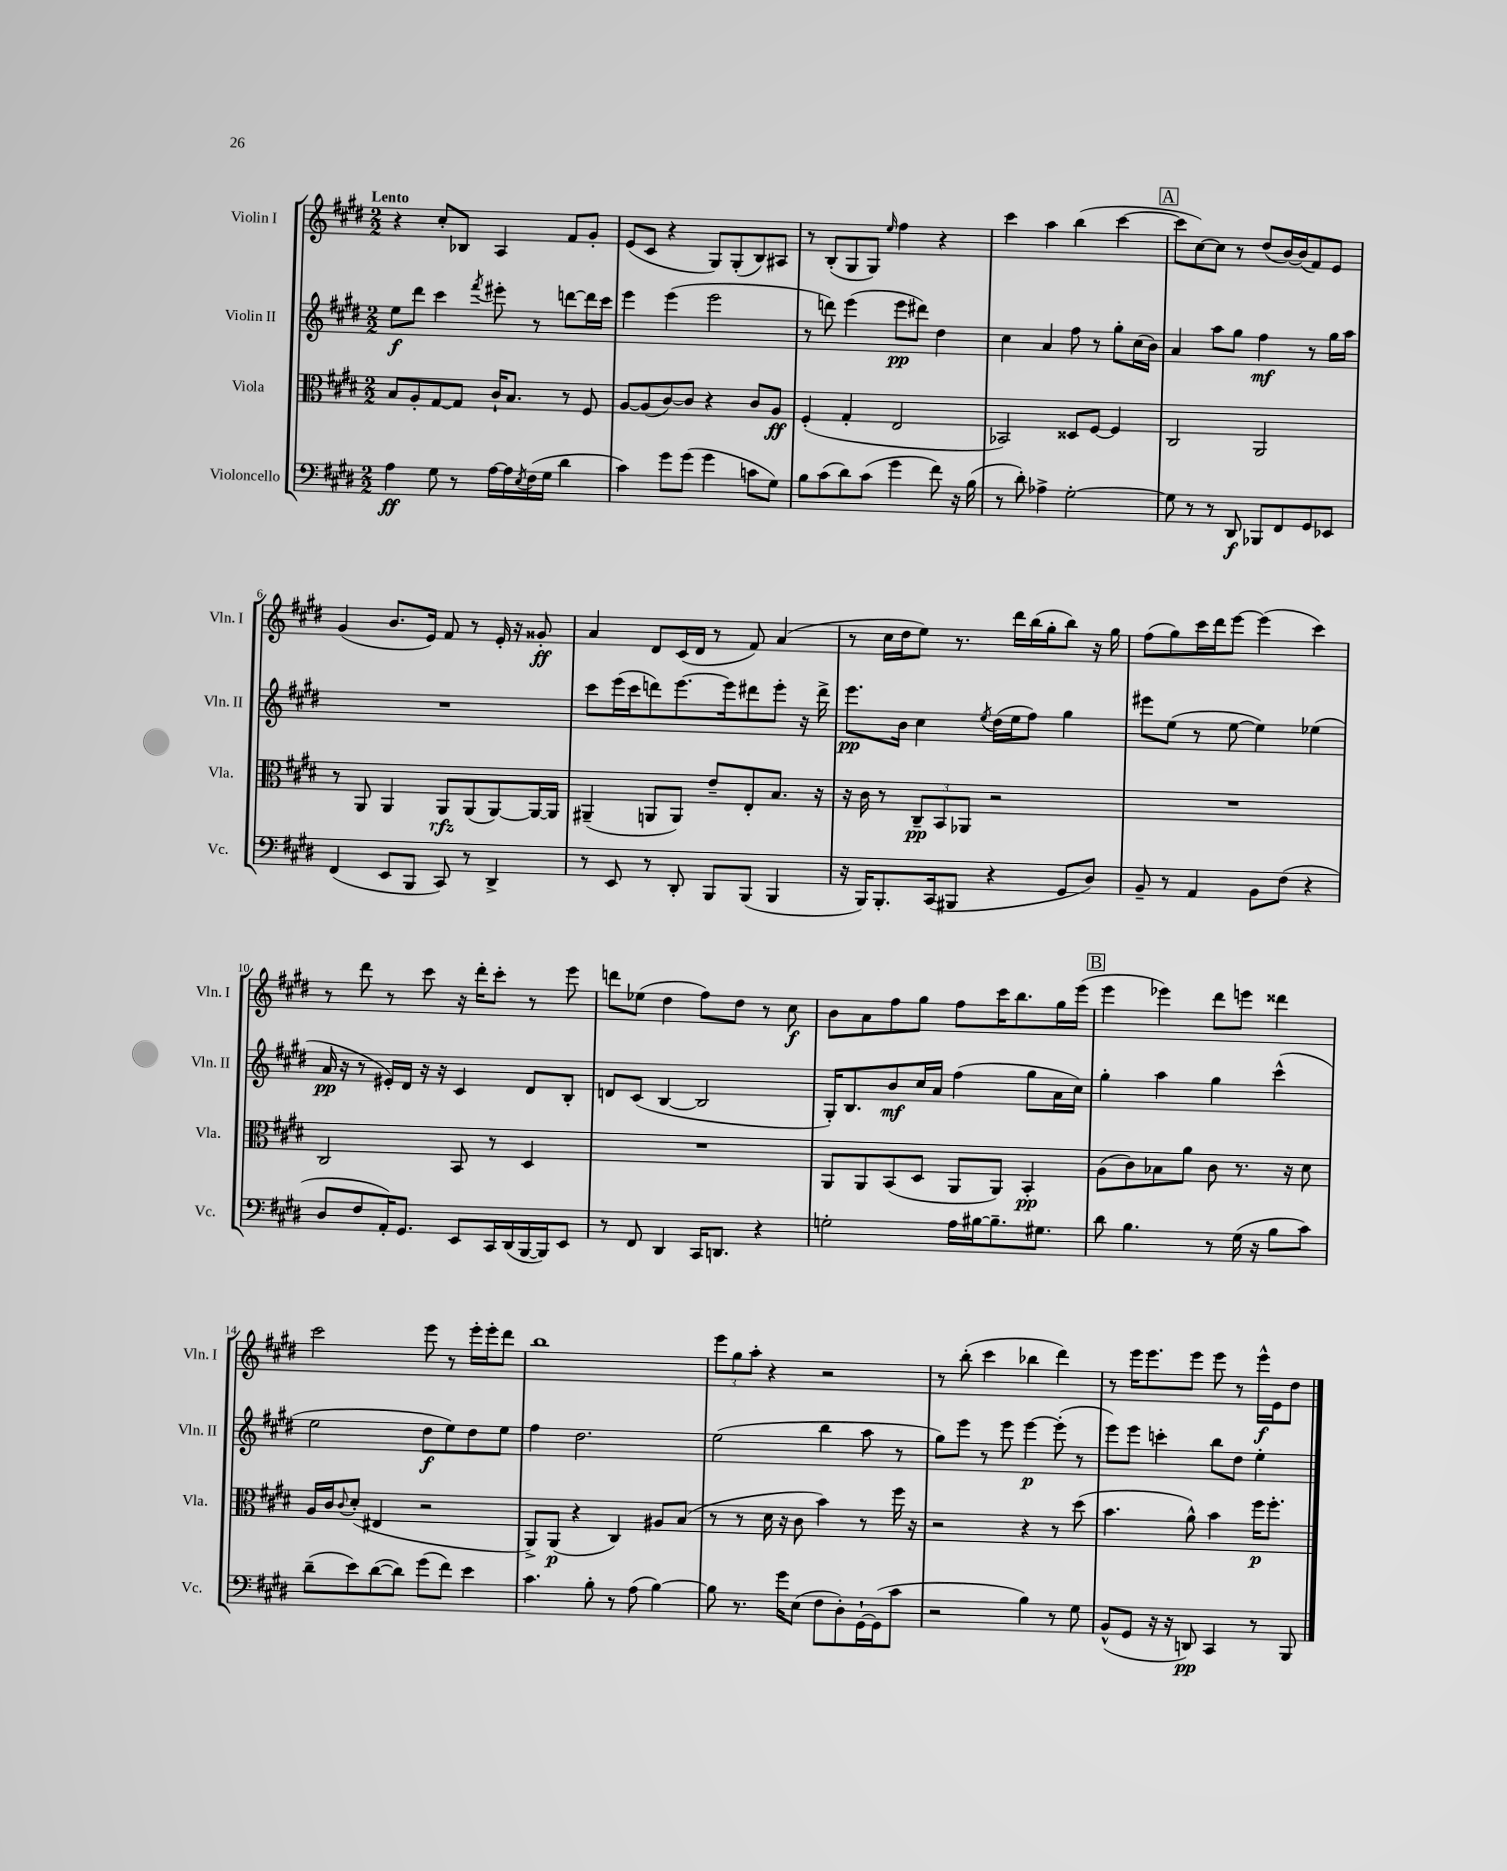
<<
\new StaffGroup <<
\new Staff = "s0" \with { instrumentName = "Violin I" shortInstrumentName = "Vln. I" } {
    \clef treble \key e \major \numericTimeSignature \time 2/2 \tempo "Lento"
    r4 cis''8-. bes8 a4 fis'8 gis'8-. |
    e'8( cis'8 r4 gis8) gis8-.( b8) ais8 |
    r8 b8-.( gis8 gis8) \grace { e''16 } fis''4 r4 |
    cis'''4 a''4 b''4( cis'''4~ |
    \mark \markup { \box "A" } cis'''8 cis''8~) cis''8 r8 dis''8( b'16~) b'16( fis'8) e'8 |
    gis'4( b'8. e'16) fis'8 r8 e'16-. r16 gisis'8-.\ff |
    a'4 dis'8 cis'16( dis'16 r8 fis'8) a'4( |
    r8 cis''16 dis''16 e''8) r8. dis'''16 b''16( gis''16-. b''8) r16 gis''16 |
    fis''8( gis''8) cis'''16 dis'''16 e'''8~ e'''4( cis'''4) |
    r8 dis'''8 r8 cis'''8 r16 dis'''16-. cis'''8-. r8 e'''8 |
    d'''8 ees''8( dis''4 fis''8) dis''8 r8 cis''8\f |
    b'8 a'8 fis''8 gis''8 fis''8 cis'''16 b''8. gis''16 e'''16( |
    \mark \markup { \box "B" } e'''4 ees'''4) dis'''8 e'''8 disis'''4 |
    cis'''2 e'''8 r8 e'''16-. e'''16-. dis'''8 |
    b''1 |
    \tuplet 3/2 { e'''8 gis''8 a''8-. } r4 r2 |
    r8 b''8-.( cis'''4 bes''4 dis'''4) |
    r8 e'''16 e'''8. e'''8 e'''8 r8 e'''16-^\f e'16 dis''8 \bar "|." |
}
\new Staff = "s1" \with { instrumentName = "Violin II" shortInstrumentName = "Vln. II" } {
    \clef treble \key e \major \numericTimeSignature \time 2/2
    e''8\f dis'''8 cis'''4 \acciaccatura { fis'''8 } eis'''8-. r8 d'''8~ d'''16 cis'''16 |
    e'''4 e'''4( e'''2 |
    r8 d'''8) e'''4( e'''8\pp dis'''8) dis''4 |
    cis''4 a'4 fis''8 r8 gis''8-. cis''16( b'16) |
    \mark \markup { \box "A" } a'4 a''8 gis''8 fis''4\mf r8 gis''16 a''16 |
    R1 |
    cis'''8 e'''16( cis'''16 d'''8) e'''8.~ e'''16 dis'''8 e'''8-. r16 dis'''16-> |
    e'''8.\pp b'16 cis''4 \acciaccatura { e''8 } dis''16( e''16 fis''8) gis''4 |
    eis'''8 e''8( r8 e''8~ e''4) ees''4( |
    a'16\pp r16 r8 eis'16-.) dis'16 r16 r16 cis'4 dis'8 b8-. |
    d'8 cis'8( b4~ b2 |
    gis16-.) b8. b'8\mf cis''16 a'16 fis''4( gis''8 a'16 cis''16) |
    \mark \markup { \box "B" } gis''4-. a''4 gis''4 cis'''4-^( |
    e''2 dis''8\f e''8) dis''8 e''8 |
    fis''4 dis''2. |
    e''2( b''4 a''8 r8 |
    gis''8) e'''8 r8 e'''8 e'''4~\p e'''8-.( r8 |
    e'''8) e'''8 c'''4-. b''8 dis''8 e''4-. \bar "|." |
}
\new Staff = "s2" \with { instrumentName = "Viola" shortInstrumentName = "Vla." } {
    \clef alto \key e \major \numericTimeSignature \time 2/2
    b8 a8-. gis8~ gis8 cis'16-! b8. r8 fis8 |
    a8~ a8( cis'8~) cis'8 r4 cis'8 a8\ff |
    fis4-.( gis4-. e2 |
    bes,2) disis8 fis8~ fis4 |
    \mark \markup { \box "A" } cis2 a,2 |
    r8 a,8 a,4 a,8\rfz a,8( a,8~) a,16~ a,16 |
    ais,4--( a,8 a,8) e'8-- e8-. b8. r16 |
    r16 cis'16 r8 \tuplet 3/2 { cis8--\pp b,8 aes,8 } r2 |
    R1 |
    cis2 b,8 r8 dis4 |
    R1 |
    a,8 a,8 b,8( dis8 a,8 a,8) b,4-.\pp |
    \mark \markup { \box "B" } a8( cis'8) bes8 a'8 cis'8 r8. r16 dis'8 |
    a16 cis'16 \appoggiatura { cis'8 } dis'8-.( eis4 r2 |
    a,8->) a,8\p( r4 cis4) ais8 b8( |
    r8 r8 dis'16 r16 cis'8 b'4) r8 fis''16 r16 |
    r2 r4 r8 dis''8( |
    b'4. a'8-^) b'4 fis''16\p fis''8.-. \bar "|." |
}
\new Staff = "s3" \with { instrumentName = "Violoncello" shortInstrumentName = "Vc." } {
    \clef bass \key e \major \numericTimeSignature \time 2/2
    a4\ff gis8 r8 a16~ a16 \acciaccatura { e8 } fis16( gis16 dis'4 |
    cis'4) gis'8 gis'8( gis'4 c'8 gis8) |
    b8 cis'8( dis'8) cis'8( gis'4 fis'8) r16 b16( |
    r8 dis'8-.) aes4-> gis2~-. |
    \mark \markup { \box "A" } gis8 r8 r8 dis,8\f bes,,8 fis,8 gis,8 ees,8 |
    fis,4( e,8 b,,8 cis,8) r8 dis,4-> |
    r8 e,8 r8 dis,8-. b,,8 b,,8( b,,4 |
    r16 b,,16) b,,8.-. cis,16( bis,,8 r4 gis,8 dis8) |
    b,8-- r8 a,4 b,8 fis8( r4 |
    dis8 fis8 a,16-.) gis,8. e,8 cis,16 dis,16( b,,16~ b,,16) e,8 |
    r8 fis,8 dis,4 cis,16 d,8. r4 |
    g2-. a16 bis16~ bis8.-- gis8. |
    \mark \markup { \box "B" } dis'8 b4. r8 gis16( r16 b8 cis'8) |
    dis'8--( e'8) dis'8~( dis'8) gis'8( fis'8) e'4 |
    cis'4. b8-. r8 a8( b4~) |
    b8 r8. gis'16 e8( fis8 dis8-.) gis,16~-! gis,16( cis'8 |
    r2 b4) r8 gis8 |
    b,8-^( gis,8 r16 r16 d,8\pp) cis,4 r8 b,,8 \bar "|." |
}
>>
>>
